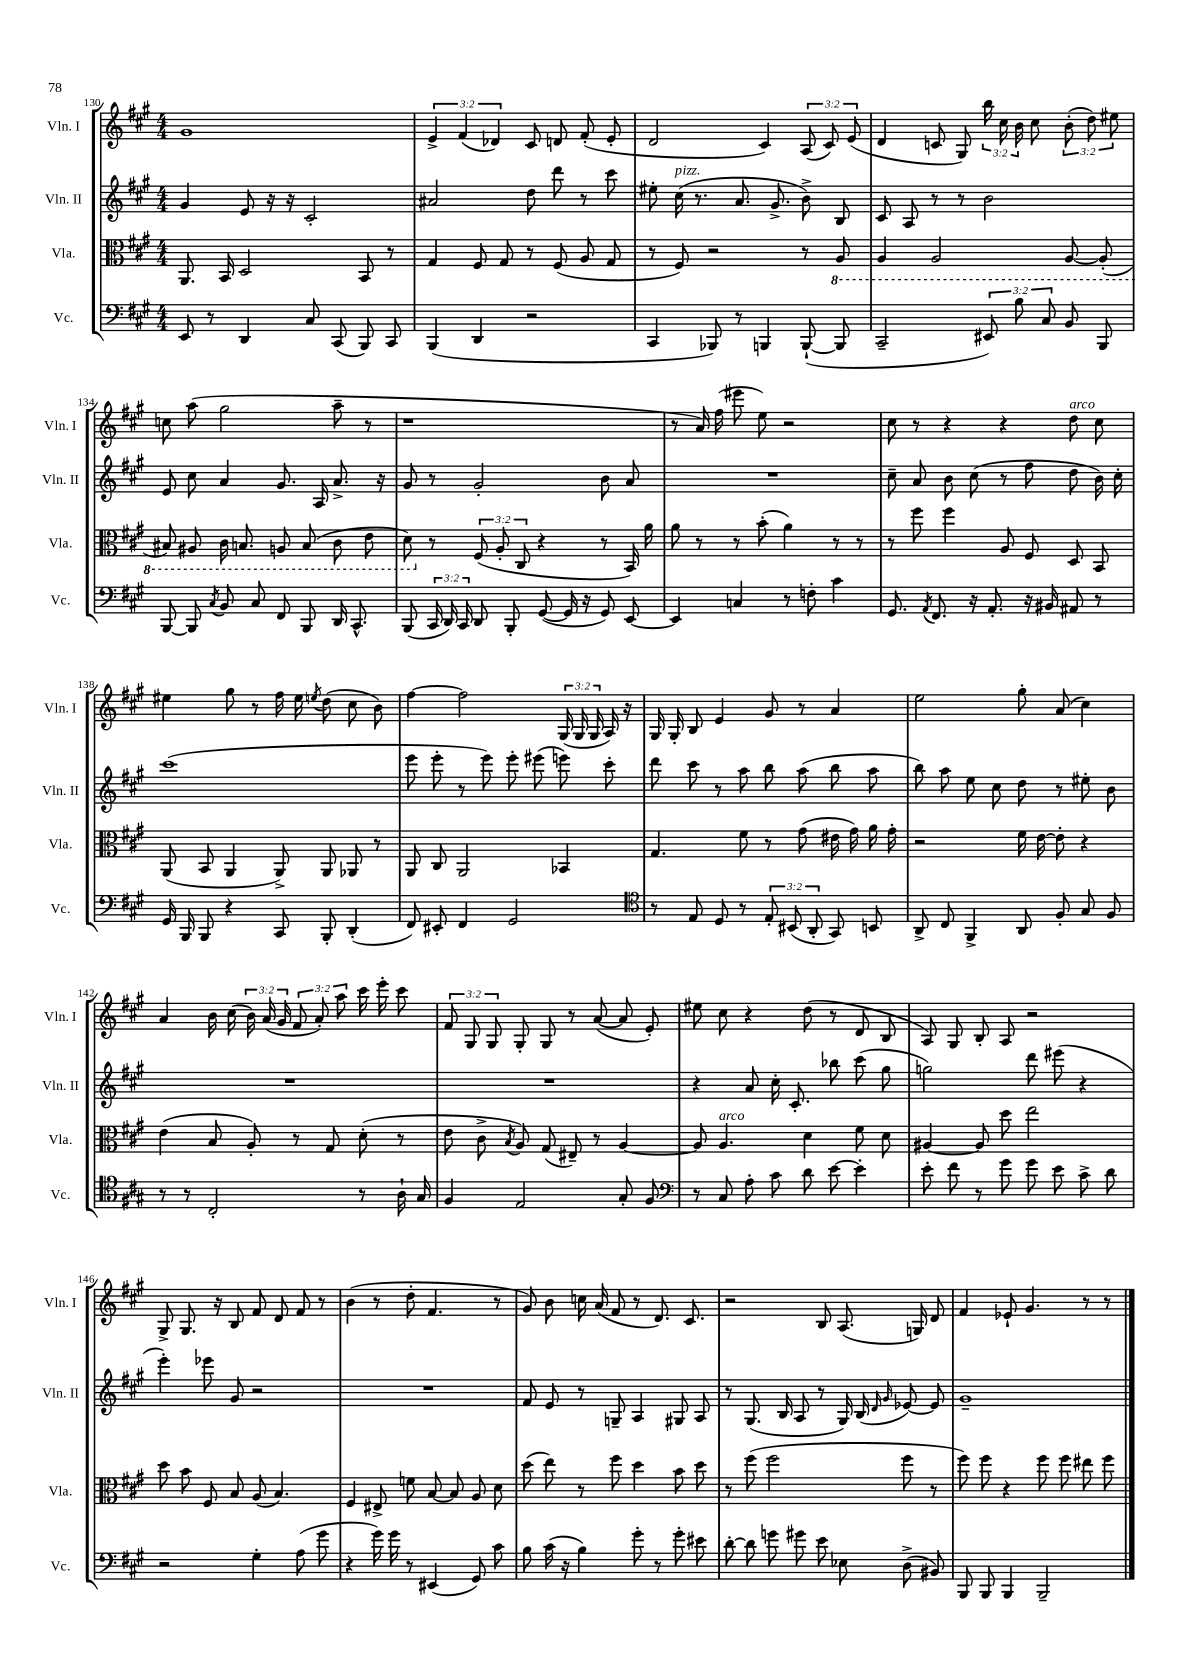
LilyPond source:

<<
\new StaffGroup <<
\new Staff = "s0" \with { instrumentName = "Vln. I" shortInstrumentName = "Vln. I" } {
    \clef treble \key a \major \numericTimeSignature \time 4/4 \override Staff.TupletNumber.text = #tuplet-number::calc-fraction-text
    \autoBeamOff gis'1 |
    \tuplet 3/2 { e'4-> fis'4( des'4) } cis'8 d'8 fis'8-.( e'8-. |
    d'2 cis'4) \tuplet 3/2 { a8( cis'8) e'8( } |
    d'4 c'8 gis8) \tuplet 3/2 { b''16 cis''16 b'16 } cis''8 \tuplet 3/2 { b'8-.( d''8) eis''8 } |
    c''8 a''8( gis''2 a''8-- r8 |
    r1 |
    r8 a'16) fis''16( eis'''8 e''8) r2 |
    cis''8 r8 r4 r4 d''8^\markup { \italic "arco" } cis''8 |
    eis''4 gis''8 r8 fis''16 eis''16 \acciaccatura { e''8 } d''8( cis''8 b'8) |
    fis''4~ fis''2 \tuplet 3/2 { gis16( gis16 gis16 } a16) r16 |
    gis16 gis16-. b8 e'4 gis'8 r8 a'4 |
    e''2 gis''8-. a'8( cis''4) |
    a'4 b'16 cis''16( \tuplet 3/2 { b'16) a'16( gis'16 } \tuplet 3/2 { fis'8 a'8-.) a''8 } cis'''16 e'''16-. cis'''8 |
    \tuplet 3/2 { fis'8 gis8 gis8 } gis8-. gis8 r8 a'8~( a'8 e'8-.) |
    eis''8 cis''8 r4 d''8( r8 d'8 b8 |
    a8) gis8 b8-. a8 r2 |
    gis8-> gis8. r16 b8 fis'8 d'8 fis'8 r8 |
    b'4( r8 d''8-. fis'4. r8 |
    gis'8) b'8 c''16 a'16( fis'8 r8 d'8.) cis'8. |
    r2 b8 a8.( g16) d'8 |
    fis'4 ees'8-! gis'4. r8 r8 \bar "|." |
}
\new Staff = "s1" \with { instrumentName = "Vln. II" shortInstrumentName = "Vln. II" } {
    \clef treble \key a \major \numericTimeSignature \time 4/4
    \autoBeamOff gis'4 e'8 r16 r16 cis'2-. |
    ais'2 d''8 d'''8 r8 cis'''8 |
    eis''8-. cis''16^\markup { \italic "pizz." }( r8. a'8. gis'8.-> b'8->) b8 |
    cis'8 a8 r8 r8 b'2 |
    e'8 cis''8 a'4 gis'8. a16 a'8.-> r16 |
    gis'8 r8 gis'2-. b'8 a'8 |
    R1 |
    cis''8-- a'8 b'8 cis''8( r8 fis''8 d''8 b'16) cis''16-. |
    cis'''1( |
    e'''8 e'''8-. r8 e'''8) e'''8-. eis'''8( e'''8) cis'''8-. |
    d'''8 cis'''8 r8 a''8 b''8 a''8( b''8 a''8 |
    b''8) a''8 e''8 cis''8 d''8 r8 eis''8-. b'8 |
    R1 |
    R1 |
    r4 a'8 cis''16-. cis'8.-. bes''8 cis'''8( gis''8 |
    g''2) d'''8 eis'''8( r4 |
    e'''4-.) ees'''8 gis'8 r2 |
    R1 |
    fis'8 e'8 r8 g8-- a4 gis8 a8 |
    r8 gis8.( b16 a8 r8 gis16) b16( \grace { d'16 gis'16 } ees'8~) ees'8 |
    gis'1-- \bar "|." |
}
\new Staff = "s2" \with { instrumentName = "Vla." shortInstrumentName = "Vla." } {
    \clef alto \key a \major \numericTimeSignature \time 4/4 \override Staff.TupletNumber.text = #tuplet-number::calc-fraction-text
    \autoBeamOff a,8. b,16 d2 b,8 r8 |
    gis4 fis8 gis8 r8 fis8( a8 gis8 |
    r8 fis8) r2 r8 \ottava #-1 a,8 |
    a,4 a,2 a,8~ a,8-.( |
    bis,8) ais,8 cis16 b,8. a,8 b,8( cis8 e8 |
    d8) \ottava #0 r8 \tuplet 3/2 { fis8( a8-. cis8 } r4 r8 b,16) a'16 |
    a'8 r8 r8 b'8-.( a'4) r8 r8 |
    r8 fis''8 fis''4 a8 fis8 d8 b,8 |
    a,8( b,8 a,4 a,8->) a,8 aes,8 r8 |
    a,8 cis8 a,2 bes,4 |
    gis4. fis'8 r8 gis'8( eis'16 gis'16) a'16 gis'16-. |
    r2 fis'16 e'16~ e'8-. r4 |
    e'4( b8 a8-.) r8 gis8 d'8-.( r8 |
    e'8 cis'8-> \acciaccatura { b8 } a8) gis8( eis8--) r8 a4~ |
    a8 a4.^\markup { \italic "arco" } d'4 fis'8 d'8 |
    ais4~ ais8 d''8 e''2 |
    d''8 b'8 fis8 b8 a8( b4.) |
    fis4 eis8-> f'8 b8~ b8 a8 d'8 |
    d''8( e''8) r8 fis''8 d''4 b'8 d''8 |
    r8 fis''8( fis''2 fis''8 r8 |
    fis''8) fis''8 r4 fis''8 fis''8 eis''8 fis''8 \bar "|." |
}
\new Staff = "s3" \with { instrumentName = "Vc." shortInstrumentName = "Vc." } {
    \clef bass \key a \major \numericTimeSignature \time 4/4 \override Staff.TupletNumber.text = #tuplet-number::calc-fraction-text
    \autoBeamOff e,8 r8 d,4 cis8 cis,8( b,,8) cis,8 |
    b,,4( d,4 r2 |
    cis,4 bes,,8) r8 b,,4 b,,8~-!( b,,8 |
    cis,2-- \tuplet 3/2 { eis,8) b8 cis8 } b,8 b,,8 |
    b,,8~ b,,8 \acciaccatura { cis8 } b,8 cis8 fis,8 b,,8 d,16 cis,8.-^ |
    b,,8( \tuplet 3/2 { cis,16 d,16) cis,16 } d,8 b,,8-. gis,8~( gis,16 r16 gis,8) e,8~ |
    e,4 c4 r8 f8-. cis'4 |
    gis,8. \acciaccatura { a,8 } fis,8. r16 a,8.-. r16 bis,16 ais,8 r8 |
    gis,16 b,,16 b,,8 r4 cis,8 b,,8-. d,4-.( |
    fis,8) eis,8-. fis,4 gis,2 |
    \clef tenor r8 e8 d8 r8 \tuplet 3/2 { e8-. bis,8( a,8-. } gis,8) b,8 |
    a,8-> cis8 fis,4-> a,8 fis8-. gis8 fis8 |
    r8 r8 cis2-. r8 a16-! gis16 |
    fis4 e2 gis8-. fis8 |
    \clef bass r8 cis8 a8-. cis'8 d'8 e'8~ e'4-. |
    e'8-. fis'8 r8 gis'8 gis'8 e'8 cis'8-> d'8 |
    r2 gis4-. a8( gis'8 |
    r4 gis'16) gis'16 r8 eis,4( gis,8) cis'8 |
    b8 cis'16( r16 b4) gis'8-. r8 gis'8-. eis'8 |
    d'8~-. d'8 g'8 gis'8 e'8 ees8 d8->( bis,8) |
    b,,8 b,,8 b,,4 b,,2-- \bar "|." |
}
>>
>>
\layout { \context { \Score currentBarNumber = #130 } }
